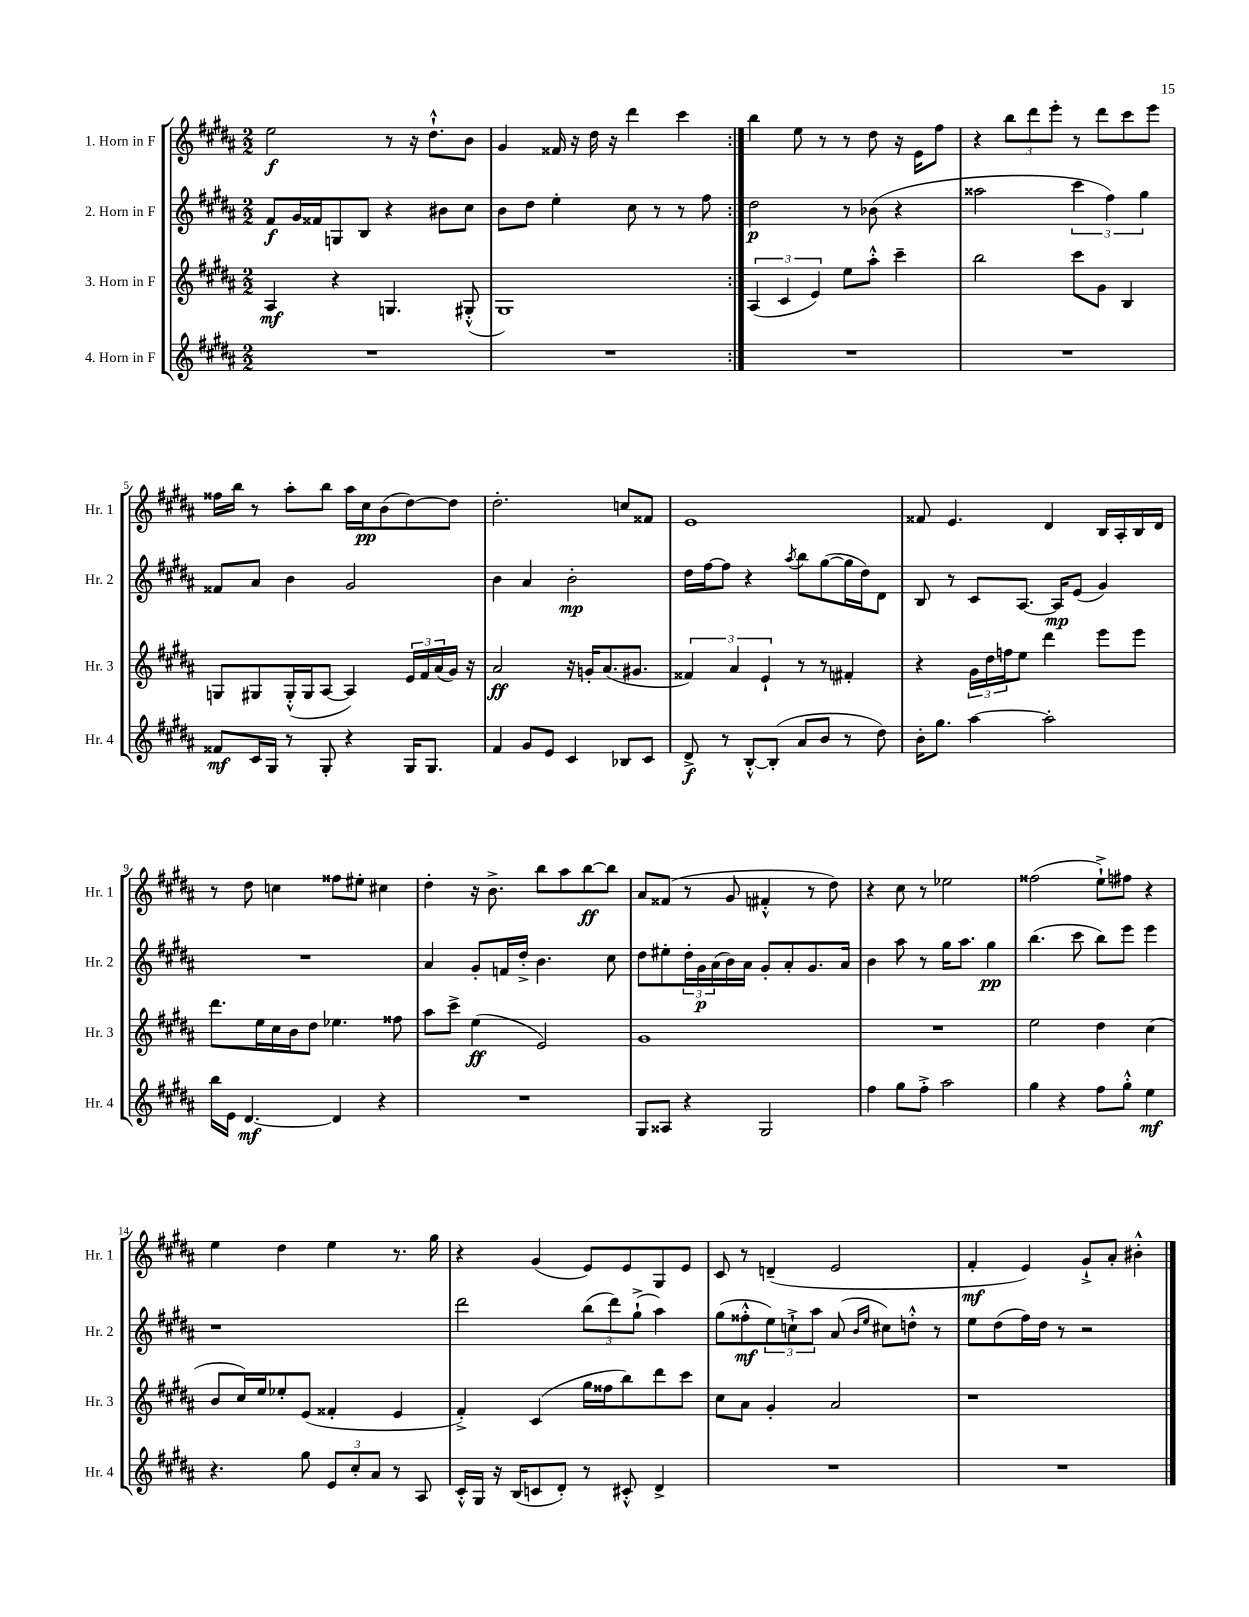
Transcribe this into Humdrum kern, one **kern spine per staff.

**kern	**kern	**kern	**kern
*staff4	*staff3	*staff2	*staff1
*clefG2	*clefG2	*clefG2	*clefG2
*k[f#c#g#d#a#]	*k[f#c#g#d#a#]	*k[f#c#g#d#a#]	*k[f#c#g#d#a#]
*M2/2	*M2/2	*M2/2	*M2/2
1r	4A#/	8f#/L	2ee\
.	.	16g#/L	.
.	.	16f##/J	.
.	4r	8G/	.
.	.	8B/J	.
.	4.G/	4r	8r
.	.	.	16r
.	.	.	8.dd#`^^\L
.	.	8b#\L	.
.	(8G#'^^/	8cc#\J	8b\J
=	=	=	=
1r	1G#)	8b\L	4g#/
.	.	8dd#\J	.
.	.	4ee'\	16f##/
.	.	.	16r
.	.	.	16dd#\
.	.	.	16r
.	.	8cc#\	4ddd#\
.	.	8r	.
.	.	8r	4ccc#\
.	.	8ff#\	.
=:|!	=:|!	=:|!	=:|!
1r	(6A#/	2dd#\	4bb\
.	6c#/	.	.
.	.	.	8ee\
.	6e/)	.	.
.	.	.	8r
.	8ee\L	8r	8r
.	8aa#'^^\J	(8b-\	8dd#\
.	4ccc#~\	4r	16r
.	.	.	16e\LK
.	.	.	8ff#\J
=	=	=	=
1r	2bb\	2aa##\	4r
.	.	.	12bb\L
.	.	.	12ddd#\
.	.	.	12eee'\J
.	8ccc#\L	6ccc#\	8r
.	8g#\J	.	8ddd#\L
.	.	6ff#\)	.
.	4B/	.	8ccc#\
.	.	6gg#\	.
.	.	.	8eee\J
=	=	=	=
8f##/L	8G/L	8f##/L	16ff##\LL
.	.	.	16bb\JJ
16c#/L	8G#/	8a#/J	8r
16G#/JJ	.	.	.
8r	(16G#'^^/L	4b\	8aa#'\L
.	16G#/J	.	.
8G#'/	[8A#/J	.	8bb\J
4r	4A#/])	2g#/	16aa#\LL
.	.	.	16cc#\J
.	.	.	(8b\
16G#/LK	24e/LL	.	[8dd#\)
.	24f#/	.	.
8.G#/J	.	.	.
.	(24a#/	.	.
.	16g#/JJ)	.	8dd#\]J
.	16r	.	.
=	=	=	=
4f#/	2a#/	4b\	2.dd#'\
8g#/L	.	4a#/	.
8e/J	.	.	.
4c#/	16r	2b'\	.
.	16g'/LK	.	.
.	(8.a#/	.	.
8B-/L	.	.	8cc/L
.	8.g#/J	.	.
8c#/J	.	.	8f##/J
=	=	=	=
8d#^/	6f##/)	16dd#\LL	1e
.	.	[16ff#\J	.
8r	.	8ff#\]J	.
.	6a#/	.	.
[8B'^^/L	.	4r	.
.	6e`/	.	.
(8B'/]J	.	.	.
.	.	8qaa#/	.
8a#/L	8r	8bb\L	.
8b/J	8r	([8gg#\	.
8r	4f#'/	16gg#\]L	.
.	.	16dd#\J)	.
8dd#\)	.	8d#\J	.
=	=	=	=
16b'\LK	4r	8B/	8f##/
8.gg#\J	.	.	.
.	.	8r	4.e/
[4aa#\	24g#\LL	8c#/L	.
.	24dd#\	.	.
.	24ff\J	.	.
.	8ee\J	[8.A#/J	.
2aa#'\]	4ddd#\	.	4d#/
.	.	16A#/]LK	.
.	.	(8e/J	.
.	8eee\L	4g#/)	16B/LL
.	.	.	16A#'/
.	8eee\J	.	16B/
.	.	.	16d#/JJ
=	=	=	=
16bb\LL	8.ddd#\L	1r	8r
16e\JJ	.	.	.
[4.d#/	.	.	8dd#\
.	16ee\L	.	.
.	16cc#\	.	4cc\
.	16b\J	.	.
.	8dd#\J	.	.
4d#/]	4.ee-\	.	8ff##\L
.	.	.	8ee#'\J
4r	.	.	4cc#\
.	8ff##\	.	.
=	=	=	=
1r	8aa#\L	4a#/	4dd#'\
.	8ccc#^\J	.	.
.	(4ee\	8g#'/L	16r
.	.	.	8.b^\
.	.	16f/L	.
.	.	16dd#'^/JJ	.
.	2e/)	4.b\	8bb\L
.	.	.	8aa#\
.	.	.	[8bb\
.	.	8cc#\	8bb\]J
=	=	=	=
8G#/L	1g#	8dd#\L	8a#/L
8A##/J	.	8ee#'\	(8f##/J
4r	.	24dd#'\L	8r
.	.	24g#\	.
.	.	(24a#\	.
.	.	16b\)	8g#/
.	.	16a#\JJ	.
2G#/	.	8g#'/L	4f#'^^/
.	.	8a#'/	.
.	.	8.g#/	8r
.	.	.	8dd#\)
.	.	16a#/Jk	.
=	=	=	=
4ff#\	1r	4b\	4r
8gg#\L	.	8aa#\	8cc#\
8ff#'^\J	.	8r	8r
2aa#\	.	16gg#\LK	2ee-\
.	.	8.aa#\J	.
.	.	4gg#\	.
=	=	=	=
4gg#\	2ee\	(4.bb\	(2ff##\
4r	.	.	.
.	.	8ccc#\	.
8ff#\L	4dd#\	8bb\L)	8ee`^\L)
8gg#'^^\J	.	8eee\J	8ff#\J
4ee\	(4cc#\	4eee\	4r
=	=	=	=
4.r	8b/L	1r	4ee\
.	16cc#/L)	.	.
.	16ee/J	.	.
.	8ee-'/	.	4dd#\
8gg#\	(8e/J	.	.
12e/L	4f##'/	.	4ee\
12cc#'/	.	.	.
12a#/J	.	.	.
8r	4e/	.	8.r
8A#/	.	.	.
.	.	.	16gg#\
=	=	=	=
16c#'^^/LL	4f#'^/)	2ddd#\	4r
16G#/JJ	.	.	.
16r	.	.	.
(16B/LK	.	.	.
8c/	(4c#/	.	(4g#/
8d#'/J)	.	.	.
8r	16gg#\LL	(12bb\L	8e/L)
.	16ff##\J	.	.
.	.	12ddd#\)	.
8c#'^^/	8bb\)	.	8e/
.	.	(12gg#`^\J	.
4d#^/	8ddd#\	4aa#\)	8G#/
.	8ccc#\J	.	8e/J
=	=	=	=
1r	8cc#\L	(8gg#\L	8c#/
.	8a#\J	8ff##'^^\	8r
.	4g#'/	12ee\)	(4d~/
.	.	12cc`^\	.
.	.	12aa#\J	.
.	2a#/	(8a#/	2e/
.	.	16qqb/LL	.
.	.	16qqee/JJ	.
.	.	8cc#\L)	.
.	.	8dd'^^\J	.
.	.	8r	.
=	=	=	=
1r	1r	8ee\L	4f#'/
.	.	(8dd#\	.
.	.	16ff#\L)	4e/)
.	.	16dd#\JJ	.
.	.	8r	.
.	.	2r	8g#`^/L
.	.	.	8a#'/J
.	.	.	4b#'^^\
==	==	==	==
*-	*-	*-	*-
